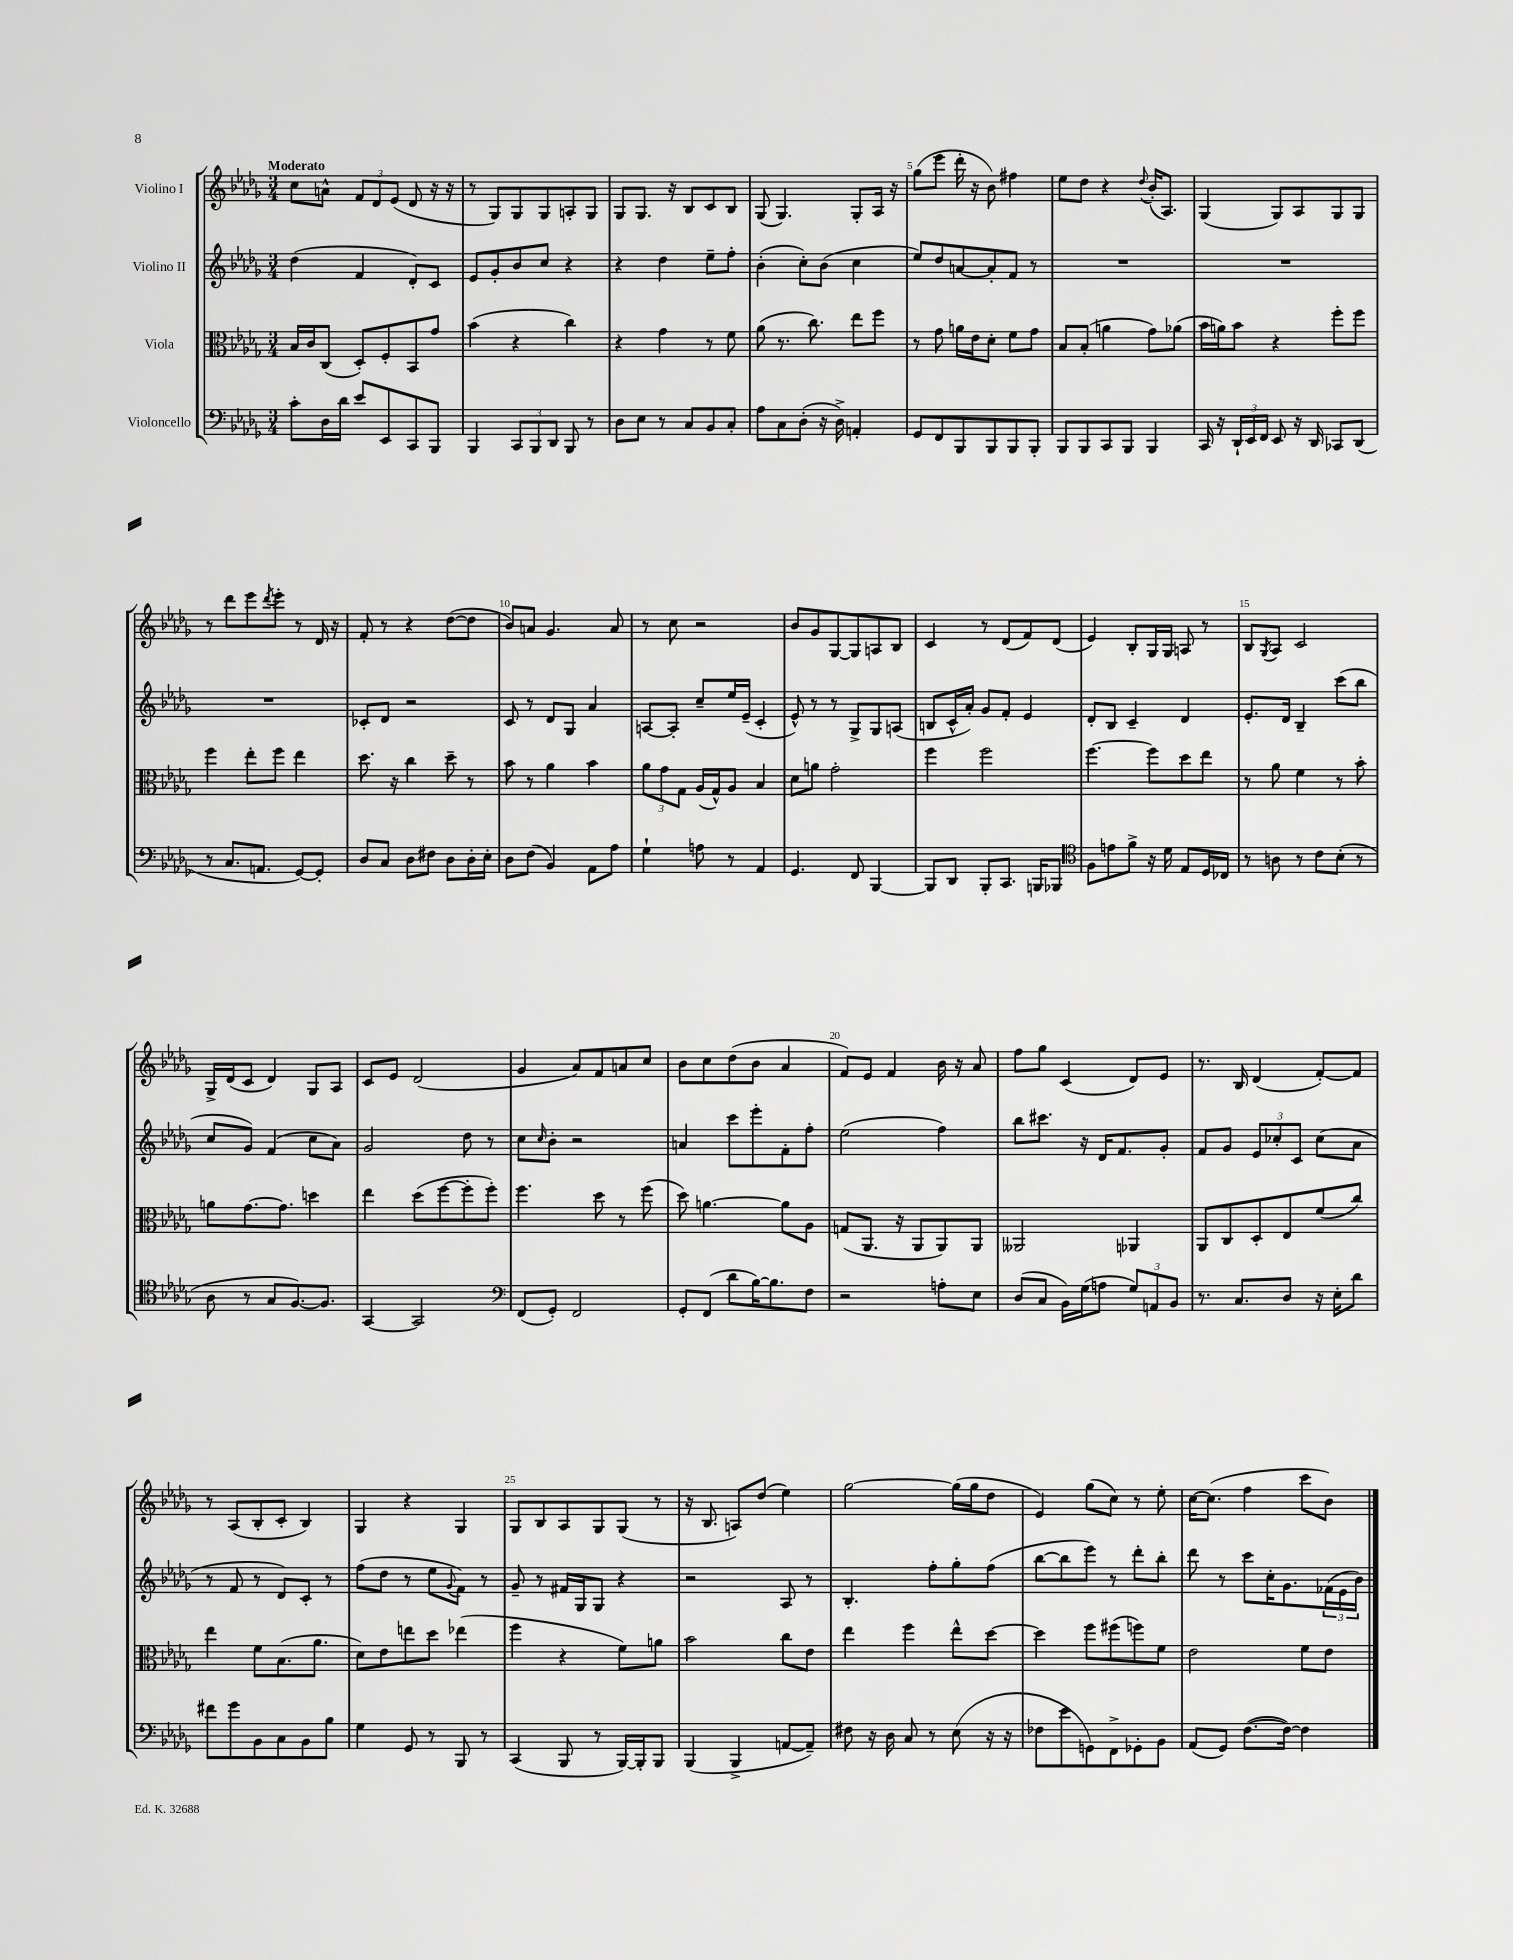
<<
\new StaffGroup <<
\new Staff = "s0" \with { instrumentName = "Violino I" } {
    \clef treble \key des \major \numericTimeSignature \time 3/4 \tempo "Moderato"
    c''8 a'8-^ \tuplet 3/2 { f'8 des'8 ees'8( } des'8 r16 r16 |
    r8 ges8) ges8 ges8 a8-. ges8 |
    ges8 ges8. r16 bes8 c'8 bes8 |
    ges8( ges4.) ges8-. aes16 r16 |
    ges''8( ees'''8 des'''16-. r16 bes'8) fis''4 |
    ees''8 des''8 r4 \appoggiatura { des''8 } bes'16-.( aes8.) |
    ges4( ges8) aes8 ges8 ges8 |
    r8 des'''8 ees'''8 \acciaccatura { des'''8 } ees'''8-. r8 des'16 r16 |
    f'8-. r8 r4 des''8~( des''8 |
    bes'8) a'8 ges'4. a'8 |
    r8 c''8 r2 |
    bes'8 ges'8 ges8~ ges8 a8 bes8 |
    c'4 r8 des'8( f'8) des'8( |
    ees'4) bes8-. ges16 ges16 a8 r8 |
    bes8 \acciaccatura { ges8 } aes8 c'2 |
    ges16-> des'16( c'8 des'4) ges8 aes8 |
    c'8 ees'8 des'2( |
    ges'4 aes'8) f'8 a'8 c''8 |
    bes'8 c''8 des''8( bes'8 aes'4 |
    f'8) ees'8 f'4 bes'16 r16 aes'8 |
    f''8 ges''8 c'4( des'8) ees'8 |
    r8. bes16 des'4( f'8~-.) f'8 |
    r8 aes8( bes8-. c'8-. bes4) |
    ges4 r4 ges4 |
    ges8 bes8 aes8 ges8 ges8( r8 |
    r16 bes8. a8) des''8( ees''4) |
    ges''2~ ges''16( ges''16 des''8 |
    ees'4) ges''8( c''8) r8 ees''8-. |
    c''16~ c''8.( f''4 c'''8 bes'8) \bar "|." |
}
\new Staff = "s1" \with { instrumentName = "Violino II" } {
    \clef treble \key des \major \numericTimeSignature \time 3/4
    des''4( f'4 des'8-.) c'8 |
    ees'8 ges'8-. bes'8 c''8 r4 |
    r4 des''4 ees''8-- f''8-. |
    bes'4-.( c''8-.) bes'8( c''4 |
    ees''8) des''8 a'8~ a'8-. f'8 r8 |
    R2. |
    R2. |
    R2. |
    ces'8-. des'8 r2 |
    c'8 r8 des'8 ges8 aes'4 |
    a8~ a8-. c''8-- ees''16 ees'16--( c'4-. |
    ees'8-^) r8 r8 ges8-> ges8 a8( |
    b8 c'16-^ aes'16-.) ges'8 f'8-. ees'4 |
    des'8-. bes8 c'4-- des'4 |
    ees'8.-. des'16 bes4-- c'''8( bes''8 |
    c''8 ges'8) f'4( c''8 aes'8) |
    ges'2 des''8 r8 |
    c''8 \grace { c''16 } bes'8-. r2 |
    a'4 c'''8 ees'''8-. f'8-. f''8-. |
    ees''2( f''4) |
    bes''8 cis'''8. r16 des'16 f'8. ges'8-. |
    f'8 ges'8 \tuplet 3/2 { ees'8 ces''8-. c'8 } ces''8( aes'8 |
    r8 f'8 r8 des'8) c'8-. r8 |
    f''8( des''8 r8 ees''8 \appoggiatura { ges'8 } f'8) r8 |
    ges'8-- r8 fis'16 ges16 ges8 r4 |
    r2 aes8 r8 |
    bes4.-. f''8-. ges''8-. f''8( |
    bes''8~ bes''8 ees'''8) r8 des'''8-. bes''8-. |
    des'''8 r8 c'''8 c''16-. ges'8. \tuplet 3/2 { fes'16( ees'16 bes'16) } \bar "|." |
}
\new Staff = "s2" \with { instrumentName = "Viola" } {
    \clef alto \key des \major \numericTimeSignature \time 3/4
    bes16 c'16 c8( des8-.) f8-. bes,8 ges'8 |
    bes'4( r4 c''4) |
    r4 ges'4 r8 f'8 |
    aes'8( r8. c''8.) ees''8 f''8 |
    r8 ges'8 a'16 ees'16 des'8-. f'8 ges'8 |
    bes8 bes8-.( a'4 ges'8) aes'8( |
    bes'16 a'16) bes'8 r4 f''8-. f''8 |
    f''4 ees''8-. f''8 ees''4 |
    des''8. r16 c''4 des''8-- r8 |
    bes'8 r8 aes'4 bes'4 |
    \tuplet 3/2 { aes'8 ges'8 ges8 } aes16( ges16-^) aes8 bes4 |
    des'8 a'8 ges'2-. |
    f''4 f''2 |
    f''4.~ f''8 des''8 ees''8 |
    r8 aes'8 f'4 r8 bes'8-. |
    a'8 ges'8.~ ges'8. d''4 |
    ees''4 des''8( f''8~ f''8-. f''8-.) |
    f''4. des''8 r8 f''8( |
    des''8) a'4.~ a'8 aes8 |
    g8( aes,8. r16 aes,8 aes,8) aes,8 |
    aeses,2 aes,4 |
    aes,8 c8 des8-. ees8 f'8( c''8) |
    ees''4 f'8 bes8.( aes'8. |
    des'8) ees'8 e''8 des''8 ees''4( |
    f''4 r4 f'8) a'8 |
    bes'2 c''8 ees'8 |
    ees''4 f''4 ees''8-^ des''8~ |
    des''4 f''8 fis''8( f''8) f'8 |
    ees'2 f'8 ees'8 \bar "|." |
}
\new Staff = "s3" \with { instrumentName = "Violoncello" } {
    \clef bass \key des \major \numericTimeSignature \time 3/4
    c'8-. des16 des'16 ees'8 ees,8 c,8 bes,,8 |
    bes,,4 \tuplet 3/2 { c,8 bes,,8 des,8 } bes,,8 r8 |
    des8 ees8 r8 c8 bes,8 c8-. |
    aes8 c8 des8-.( r16 des16->) a,4-. |
    ges,8 f,8 bes,,8 bes,,8 bes,,8 bes,,8-. |
    bes,,8 bes,,8 c,8 bes,,8 bes,,4 |
    c,16 r16 \tuplet 3/2 { des,16-! ees,16 f,16 } ees,8 r16 des,16 ces,8 des,8( |
    r8 c8. a,8. ges,8~) ges,8-. |
    des8 c8 des8 fis8 des8 des16-. ees16-. |
    des8 f8( bes,4) aes,8 aes8 |
    ges4-! a8 r8 aes,4 |
    ges,4. f,8 bes,,4~ |
    bes,,8 des,8 bes,,8-. c,8. b,,16 bes,,8 |
    \clef tenor f8 e'8 f'8-> r16 des'16 ees8 des16 ces16 |
    r8 a8 r8 c'8 bes8-.( r8 |
    aes8 r8 ges8 f8.~) f8. |
    ges,4~ ges,2 |
    \clef bass f,8( ges,8-.) f,2 |
    ges,8-. f,8( des'8 bes16~) bes8. f8 |
    r2 a8-. ees8 |
    des8( c8 bes,16) ges16( a8 \tuplet 3/2 { ges8) a,8 bes,8 } |
    r8. c8. des8 r16 ees16-. des'8 |
    fis'8 ges'8 bes,8 c8 bes,8 bes8 |
    ges4 ges,8 r8 bes,,8 r8 |
    c,4( bes,,8 r8 bes,,16~) bes,,16-. bes,,8 |
    bes,,4( bes,,4-> a,8~ a,8--) |
    fis8 r16 des16 c8 r8 ees8( r16 r16 |
    fes8 ees'8 g,8) f,8-> ges,8-. bes,8 |
    aes,8( ges,8) f8.~( f16~) f4 \bar "|." |
}
>>
>>
\layout { \context { \Score \override BarNumber.break-visibility = ##(#f #t #t) barNumberVisibility = #(every-nth-bar-number-visible 5) } }
